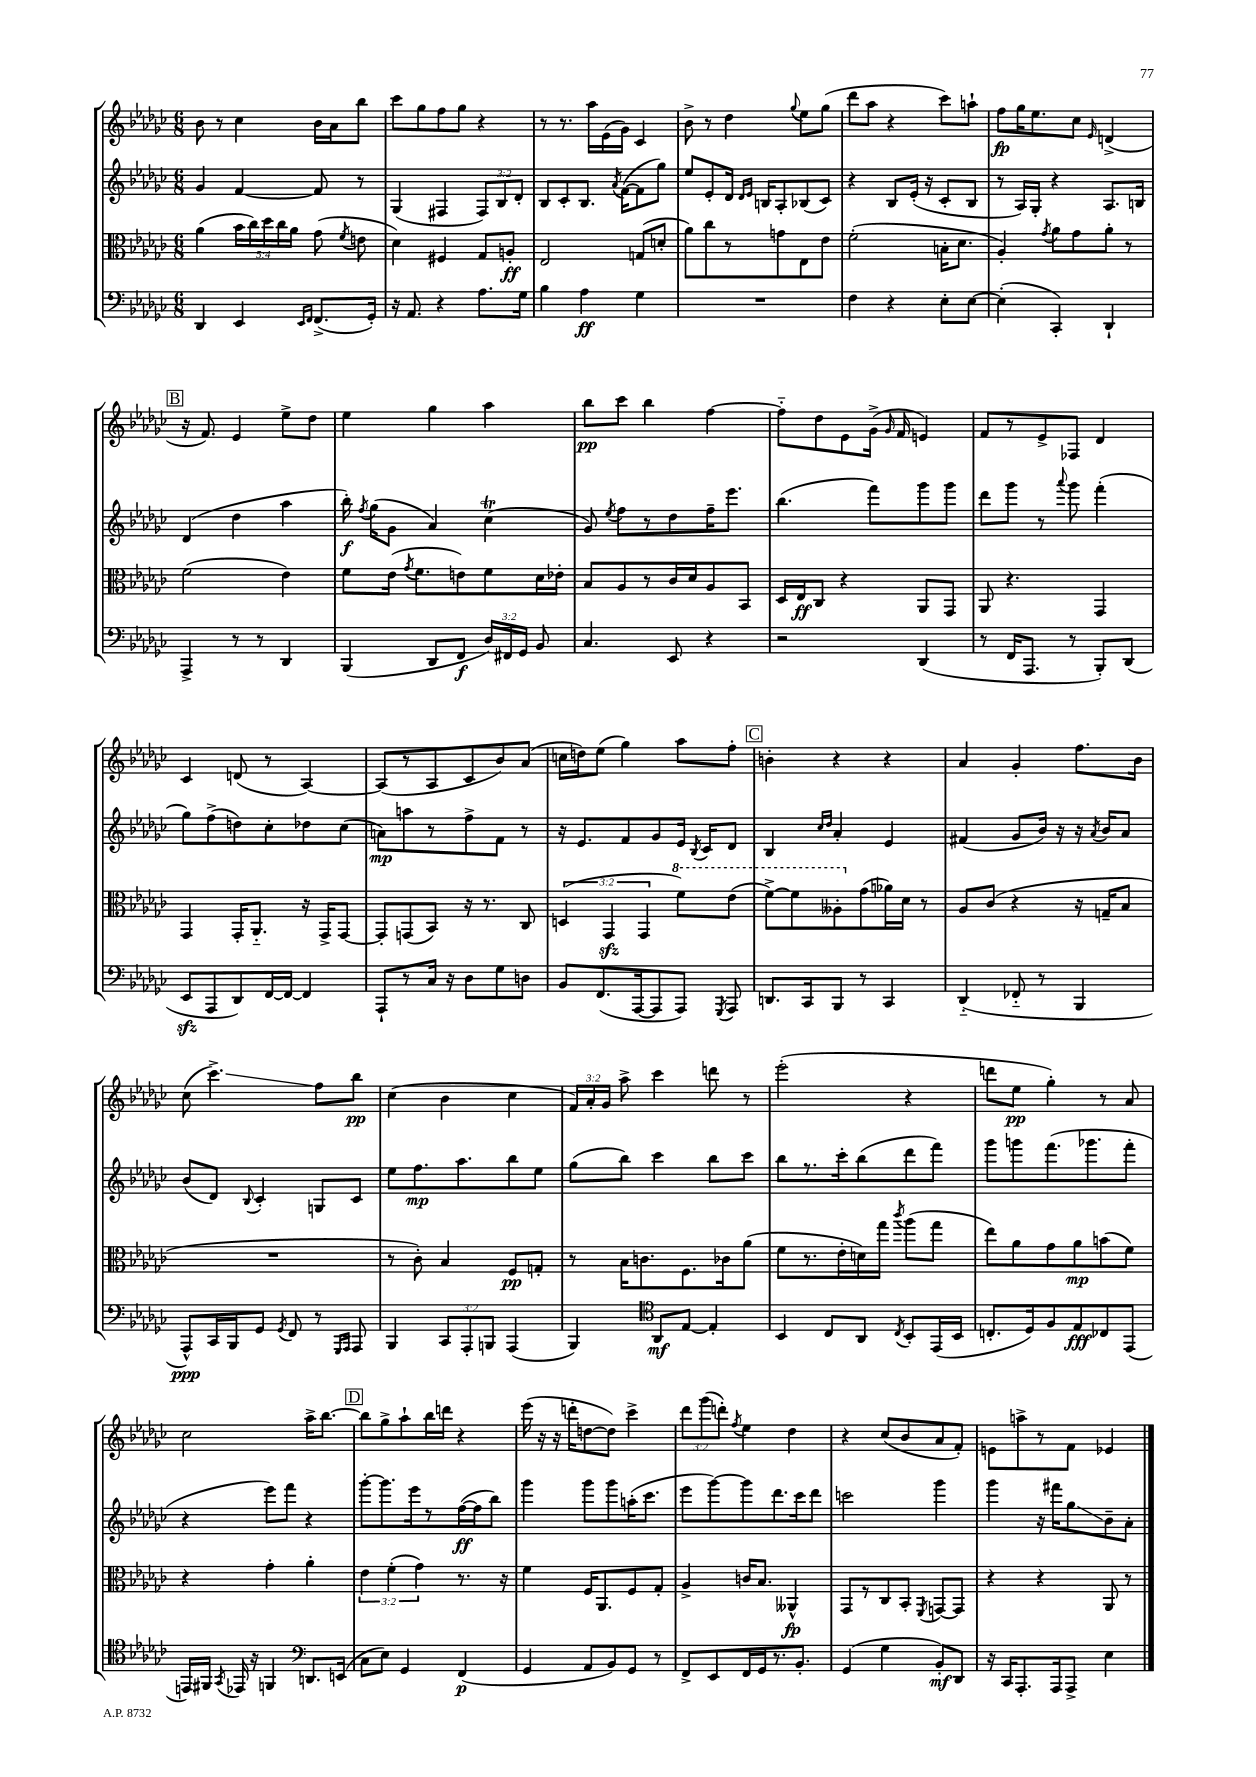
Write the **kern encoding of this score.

**kern	**kern	**kern	**kern
*staff4	*staff3	*staff2	*staff1
*clefF4	*clefC3	*clefG2	*clefG2
*k[b-e-a-d-g-c-]	*k[b-e-a-d-g-c-]	*k[b-e-a-d-g-c-]	*k[b-e-a-d-g-c-]
*M6/8	*M6/8	*M6/8	*M6/8
4DD-	(4a-	4g-	8b-
.	.	.	8r
4EE-	20b-	[4f	4cc-
.	20cc-)	.	.
.	20dd-	.	.
.	20cc-	.	.
.	20a-	.	.
16qqEE-	.	.	.
16qqFF	.	.	.
(8.FF^	(8g-	8f]	16b-
.	.	.	16a-
.	8qf	.	.
.	8e	8r	8bb-
16GG-')	.	.	.
=	=	=	=
16r	4d-)	(4G-	8ccc-
8.AA-	.	.	.
.	.	.	8gg-
4r	4F#	4F#	8ff
.	.	.	8gg-
8.A-	8G-	12F#)	4r
.	.	12B-	.
.	8A'	.	.
.	.	12d-'	.
16G-	.	.	.
=	=	=	=
4B-	2E-	8B-	8r
.	.	8c-'	8.r
4A-	.	8.B-	.
.	.	.	16aa-
.	.	.	(16e-
.	.	8qa-	.
.	.	([16f	16g-)
4G-	(8G	8f]	4c-
.	8d'	8gg-)	.
=	=	=	=
2.r	8a-)	8ee-	8b-^
.	8cc-	8e-'	8r
.	8r	16d-	4dd-
.	.	16qqd-	.
.	.	16qqe-	.
.	.	16B	.
.	8g	8A-'	.
.	.	.	8qqgg-
.	8E-	(8B-	8ee-
.	8e-	8c-)	(8gg-
=	=	=	=
4F	(2f'	4r	8ddd-
.	.	.	8aa-
4r	.	8B-	4r
.	.	(16e-'	.
.	.	16r	.
8E-'	16B'	8c-'	8ccc-)
.	8.d-	.	.
[8E-	.	8B-	8aa`
=	=	=	=
(4E-']	4A-')	8r	8ff
.	.	16A-)	16gg-
.	.	16G-'	8.ee-
.	8qg-	.	.
4CC-')	8a-	4r	.
.	8g-	.	8cc-
.	.	.	16qqe-
4DD-`	8a-'	8.A-	(4d^
.	8r	.	.
.	.	16B	.
=	=	=	=
4AAA-^	(2f	(4d-	16r
.	.	.	8.f)
8r	.	4dd-	4e-
8r	.	.	.
4DD-	4e-)	4aa-	8ee-^
.	.	.	8dd-
=	=	=	=
(4BBB-	8f	16bb-')	4ee-
.	.	8qff	.
.	.	(16gg-	.
.	(16e-	8g-	.
.	8qg-	.	.
.	8.f	.	.
8DD-	.	4a-)	4gg-
8FF	8e)	.	.
24D-)	8f	(4cc-	4aa-
24FF#	.	.	.
24GG-	.	.	.
8BB-	16d-	.	.
.	16e-'	.	.
=	=	=	=
4.C-	8B-	8g-)	8bb-
.	.	8qee-	.
.	8A-	8ff	8ccc-
.	8r	8r	4bb-
8EE-	16c-	8dd-	.
.	16d-	.	.
4r	8A-	16ff~	[4ff
.	.	8.eee-	.
.	8BB-	.	.
=	=	=	=
2r	16D-	(4.bb-	8ff'~]
.	16E-	.	.
.	8C-	.	8dd-
.	4r	.	8e-
.	.	8fff)	(16g-^
.	.	.	16qqg-
.	.	.	16f
(4DD-	8AA-	8ggg-	4e)
.	8GG-	8ggg-	.
=	=	=	=
8r	8AA-	8ddd-	8f
16FF	4.r	8ggg-	8r
8.AAA-	.	.	.
.	.	8r	8e-^
.	.	8qqaaa-	.
8r	.	8ggg-	8F-
8BBB-')	4GG-	(4fff'	4d-
(8DD-	.	.	.
=	=	=	=
8EE-	4GG-	8gg-)	4c-
8AAA-	.	(8ff^	.
8DD-)	16GG-'	8dd)	(8d
.	8.AA-'~	.	.
[16FF	.	8cc-'	8r
16FF_	.	.	.
4FF]	16r	8dd-	[4A-)
.	16GG-^	.	.
.	[8GG-	(8cc-	.
=	=	=	=
8AAA-`	8GG-']	8a)	(8A-]
8r	(8GG	8aa	8r
16C-	8BB-)	8r	8A-
16r	.	.	.
8D-	16r	8ff^	8c-
.	8.r	.	.
8G-	.	8f	8b-)
8D	8C-	8r	(8a-
=	=	=	=
8BB-	(6D	16r	16cc
.	.	8.e-	16dd)
(8.FF	.	.	(8ee-
.	6GG-	.	.
.	.	8f	4gg-)
[16AAA-	.	.	.
.	6GG-	.	.
8AAA-]	.	8g-	.
8AAA-)	8ff)	16e-	8aa-
.	.	8qB-	.
.	.	16c-	.
8qGGG-	.	.	.
8AAA-	(8ee-	8d-	8ff'
=	=	=	=
8.DD	[8ff^)	4B-	4b'
.	8ff]	.	.
16CC-	.	.	.
.	.	16qqcc-	.
.	.	16qqdd-	.
8BBB-	8a--'	4a-'	4r
8r	(8g-	.	.
4CC-	16a-)	4e-	4r
.	16d-	.	.
.	8r	.	.
=	=	=	=
(4DD-'~	8A-	(4f#	4a-
.	(8c-	.	.
8FF-'~	4r	8g-	4g-'
8r	.	16b-)	.
.	.	16r	.
4BBB-	16r	16r	8.ff
.	.	8qa-	.
.	16G~	16b-	.
.	8B-	8a-	.
.	.	.	16b-
=	=	=	=
8AAA-^^)	2.r	(8b-	(8cc-
16CC-	.	8d-)	4.ccc-^)
16BBB-	.	.	.
.	.	8qqB-	.
8GG-	.	4c-'	.
8qGG-	.	.	.
8FF	.	.	.
8r	.	8G	8ff
16qqGGG-	.	.	.
16qqAAA-	.	.	.
8AAA-	.	8c-	8bb-
=	=	=	=
4BBB-	8r	8ee-	(4cc-
.	8c-')	8.ff	.
12CC-	4B-	.	4b-
.	.	8.aa-	.
12AAA-'	.	.	.
12BBB	.	.	.
(4AAA-	8F	8bb-	4cc-
.	8G'	8ee-	.
=	=	=	=
4BBB-)	8r	(8gg-	24f)
.	.	.	24a-'
.	.	.	24g-
.	16B-	8bb-)	8aa-^
.	8.c	.	.
*clefC4	*	*	*
8AA-	.	4ccc-	4ccc-
[8E-	8.F	.	.
4E-']	.	8bb-	8ddd
.	16c-	.	.
.	(8a-	8ccc-	8r
=	=	=	=
4BB-	8f	8bb-	(2eee-'
.	8.r	8.r	.
8C-	.	.	.
.	16e-'	16ccc-'	.
8AA-	16d)	(8bb-	.
.	16gg-	.	.
8qC-	8qccc-	.	.
8BB-'	(8aa-	8ddd-	4r
(16EE-	8gg-	8fff)	.
16BB-	.	.	.
=	=	=	=
8.C'	8ee-)	8ggg-	8ddd
.	8a-	8ggg	8ee-
16D-)	.	.	.
8F	8g-	(8.fff	4gg-')
8E-	8a-	.	.
.	.	8.ggg-	.
8C-	(8b	.	8r
(8EE-	8f)	8fff'	8a-
=	=	=	=
16EE)	4r	4r	2cc-
16FF#	.	.	.
8qGG-	.	.	.
16EE-	.	.	.
16r	.	.	.
4FF	4g-'	8eee-)	.
.	.	8fff	.
*clefF4	*	*	*
8.DD	4a-'	4r	16aa-^
.	.	.	[8.bb-
(16EE	.	.	.
=	=	=	=
8C-	6e-	[8ggg-'	8bb-]
8E-)	.	8.ggg-]	8gg-^
.	(6f'	.	.
4GG-	.	.	8aa-`
.	.	16eee-	.
.	6g-)	.	.
.	.	8r	16bb-
.	.	.	16ddd
(4FF	8.r	([16ff	4r
.	.	16ff]	.
.	.	8bb-)	.
.	16r	.	.
=	=	=	=
4GG-	4f	4ggg-	(16eee-
.	.	.	16r
.	.	.	16r
.	.	.	16ddd'
8AA-	16F	8ggg-	[8dd
.	8.AA-	.	.
8BB-)	.	8ggg-	8dd])
8GG-	8F	(16aa'	4ccc-^
.	.	8.ccc-	.
8r	8G-'	.	.
=	=	=	=
8FF^	4A-^	8eee-	12ddd-
.	.	.	(12ggg-
8EE-	.	[8ggg-)	.
.	.	.	12ddd')
.	.	.	8qff
16FF	16c	8ggg-]	4ee-
16GG-	8.B-	.	.
8.r	.	8.ddd-	.
.	4AA--^^	.	4dd-
8.BB-'	.	16ccc-	.
.	.	8ddd-	.
=	=	=	=
(4GG-	8GG-	2ccc	4r
.	8r	.	.
4G-	8C-	.	(8cc-
.	8BB-'	.	8b-
.	8qFF	.	.
8BB-')	[8GG	4ggg-	8a-
8DD-	8GG]	.	8f')
=	=	=	=
16r	4r	4ggg-	8e
16CC-	.	.	.
8.AAA-'	.	.	8aa^
.	4r	16r	8r
16AAA-	.	16fff#	.
8AAA-^	.	8gg-	8f
4E-	8AA-	8b-~	4e-
.	8r	8a-'	.
==	==	==	==
*-	*-	*-	*-
